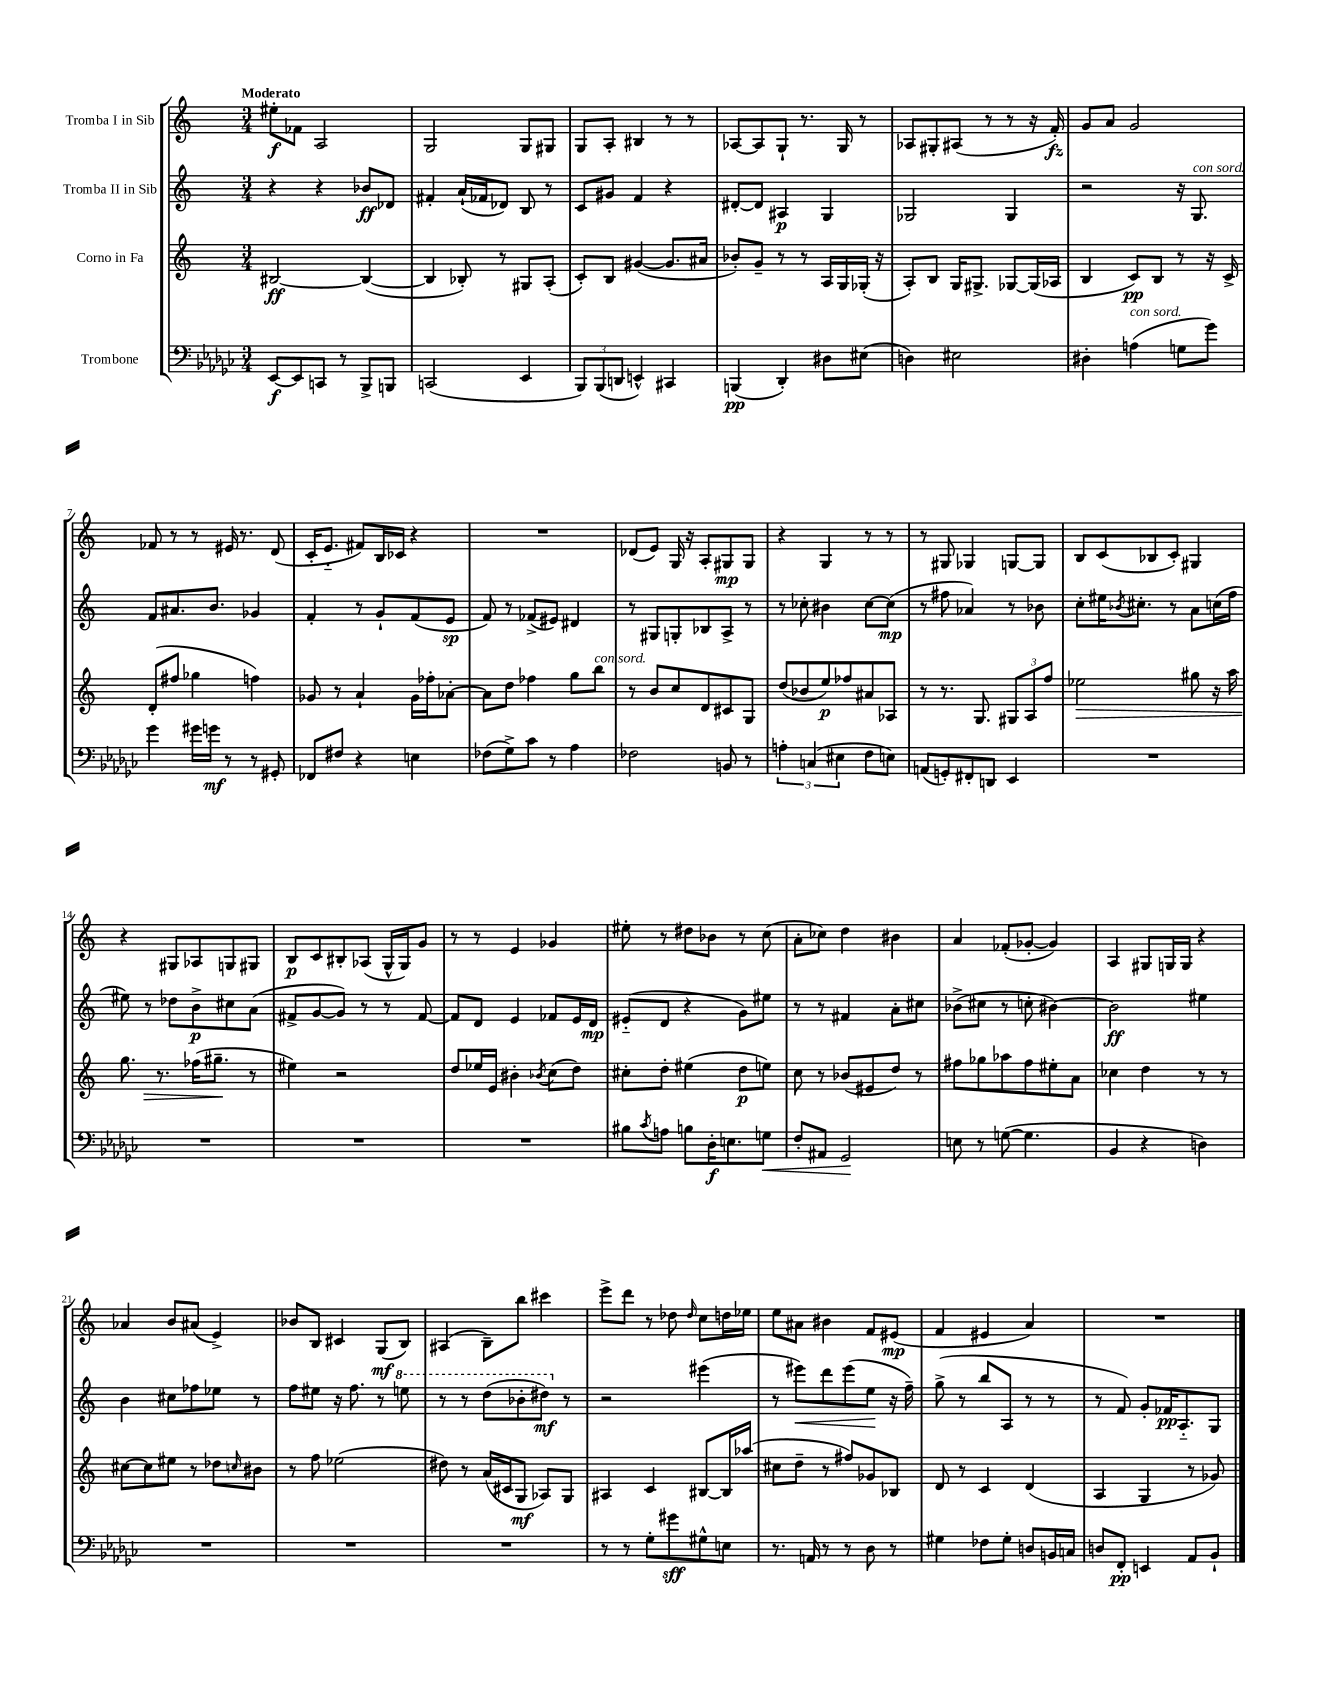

**kern	**kern	**kern	**kern
*staff4	*staff3	*staff2	*staff1
*clefF4	*clefG2	*clefG2	*clefG2
*k[b-e-a-d-g-c-]	*k[]	*k[]	*k[]
*M3/4	*M3/4	*M3/4	*M3/4
[8EE-	[2B#	4r	8ee#'
8EE-]	.	.	8f-
8CC	.	4r	2A
8r	.	.	.
8BBB-^	(4B#_	8b-	.
8BBB	.	8d-	.
=	=	=	=
(2CC	4B#]	4f#'	2G
.	8B-')	(16a`	.
.	.	16f-	.
.	8r	8d-)	.
4EE-	8G#	8B	8G
.	(8A'	8r	8G#
=	=	=	=
12BBB-)	8c')	8c	8G
(12BBB-	.	.	.
.	8B	8g#	8A'
12DD	.	.	.
4EE^^)	([4g#	4f	4B#
4CC#	8.g#]	4r	8r
.	.	.	8r
.	16a#	.	.
=	=	=	=
(4BBB	8b-')	[8d#'	[8A-
.	8g~	8d#]	8A-]
4DD-')	8r	4A#	8G`
.	8r	.	8.r
8D#	16A	4G	.
.	16G	.	16G
(8E#	(16G-'	.	8r
.	16r	.	.
=	=	=	=
4D)	8A')	2G-	8A-
.	8B	.	8G#'
2E#	16G	.	(8A#
.	8.G#^	.	.
.	.	.	8r
.	[8G-	4G-	8r
.	(16G-]	.	16r
.	16A-	.	16f')
=	=	=	=
4D#'	4B	2r	8g
.	.	.	8a
(4A	8c)	.	2g
.	8B	.	.
8G	8r	16r	.
.	.	8.G	.
8g-)	16r	.	.
.	16c^	.	.
=	=	=	=
4g-	(8d'	8f	8f-
.	8ff#	8.a#	8r
16g#	4gg-	.	8r
16g	.	8.b	.
8r	.	.	16e#
.	.	.	8.r
8r	4ff)	4g-	.
8GG#'	.	.	(8d
=	=	=	=
8FF-	8g-	4f'	16c'
.	.	.	8.e'~
8F#	8r	.	.
4r	4a`	8r	8f#)
.	.	8g`	16B
.	.	.	16c-
4E	16g-	(8f	4r
.	16ff-'	.	.
.	[8a-'	8e	.
=	=	=	=
(8F-	8a-]	8f)	2.r
8G-^)	8dd	8r	.
8c-	4ff-	(8f-^	.
8r	.	8e#)	.
4A-	8gg	4d#	.
.	8bb	.	.
=	=	=	=
2F-	8r	8r	(8d-
.	8b	8G#	8e)
.	8cc	8G'	16G
.	.	.	16r
.	8d	8B-	8A'
8BB	8c#	8A^	8G#
8r	8G	8r	8G#
=	=	=	=
6A'	(8dd	8r	4r
.	8b-	8cc-'	.
(6C	.	.	.
.	8ee)	4b#	4G
6E#	.	.	.
.	8ff-	.	.
8F	8a#	[8cc-	8r
8E)	8A-	(8cc-]	8r
=	=	=	=
(8AA	8r	8r	8r
8GG')	8.r	8ff#	8G#
8FF#'	.	4a-)	4G-
.	8.G	.	.
8DD	.	.	.
4EE-	12G#	8r	[8G
.	12A	.	.
.	.	8b-	8G]
.	12ff	.	.
=	=	=	=
2.r	2ee-	8cc'	8B
.	.	16ee#	(8c
.	.	8qb-	.
.	.	8.cc#'	.
.	.	.	8B-
.	.	8r	8c')
.	8gg#	8a	4G#
.	16r	(16cc	.
.	16aa	16ff	.
=	=	=	=
2.r	8.gg	8ee#)	4r
.	.	8r	.
.	8.r	.	.
.	.	8dd-	8G#
.	(16ff-	8b^	8A-
.	8.gg#~	.	.
.	.	8cc#	8G
.	8r	(8a	8G#
=	=	=	=
2.r	4ee#)	8f#^	8B
.	.	[8g	8c
.	2r	8g])	8B#'
.	.	8r	(8A-
.	.	8r	16G^^
.	.	.	16G)
.	.	[8f#	8g
=	=	=	=
2.r	8dd	8f#]	8r
.	16ee-	8d	8r
.	16e	.	.
.	4b#'	4e	4e
.	8qb-	.	.
.	(8cc	8f-	4g-
.	8dd)	16e	.
.	.	16d	.
=	=	=	=
8B#	8cc#'	(8e#'~	8ee#'
8qc-	.	.	.
8A	8dd'	8d	8r
8B	(4ee#	4r	8dd#
16D-'	.	.	8b-
8.E	.	.	.
.	8dd	8g)	8r
8G	8ee)	8ee#	(8cc
=	=	=	=
8F'	8cc	8r	8a'
8AA#	8r	8r	8cc-)
2GG-	(8b-	4f#	4dd
.	8e#	.	.
.	8dd)	8a'	4b#
.	8r	8cc#	.
=	=	=	=
8E	8ff#	(8b-^	4a
8r	8gg-	8cc#	.
([8G	8aa-	8r	(8f-'
4.G]	8ff#	8cc'	[8g-'
.	8ee#'	[4b#)	4g-])
.	8a	.	.
=	=	=	=
4BB-	4cc-	2b#]	4A
4r	4dd	.	8G#
.	.	.	16G
.	.	.	16G
4D)	8r	4ee#	4r
.	8r	.	.
=	=	=	=
2.r	[8cc#	4b	4a-
.	8cc#]	.	.
.	8ee#	8cc#	8b
.	8r	8ff-	(8a#
.	8dd-	8ee-	4e^)
.	16qqcc	.	.
.	8b#	8r	.
=	=	=	=
2.r	8r	8ff	8b-
.	8ff	8ee#	8B
.	(2ee-	16r	4c#
.	.	8.ff	.
.	.	8r	(8G
.	.	8eee	8B)
=	=	=	=
2.r	8dd#)	8r	(4A#
.	8r	8r	.
.	(16a	(8ddd	8B~)
.	16c#	.	.
.	8G	8bb-'	8bb
.	8A-)	8ddd#)	4ccc#
.	8G	8r	.
=	=	=	=
8r	4A#	2r	8eee^
8r	.	.	8ddd
8G-'	4c	.	8r
8g#	.	.	8dd-
.	.	.	16qqdd-
8G#^^	[8B#	(4eee#	8cc
8E	16B#]	.	16dd
.	(16aa-	.	16ee-
=	=	=	=
8.r	8cc#	8r	8ee
.	8dd~	8eee#)	8a#
16AA	.	.	.
8r	8r	8ddd	4b#
8r	8ff#)	(8eee#	.
8D-	8g-	8ee	8f
8r	8B-	16r	(8e#
.	.	16ff~)	.
=	=	=	=
4G#	8d	(8gg^	4f
.	8r	8r	.
8F-	4c	8bb	4e#
8G#'	.	8A	.
8D	(4d	8r	4a)
16BB	.	8r	.
16C	.	.	.
=	=	=	=
8D	4A	8r	2.r
8FF'	.	8f)	.
4EE	4G	8g'	.
.	.	16f-	.
.	.	8.A'~	.
8AA-	8r	.	.
8BB-`	8g-)	8G	.
==	==	==	==
*-	*-	*-	*-
